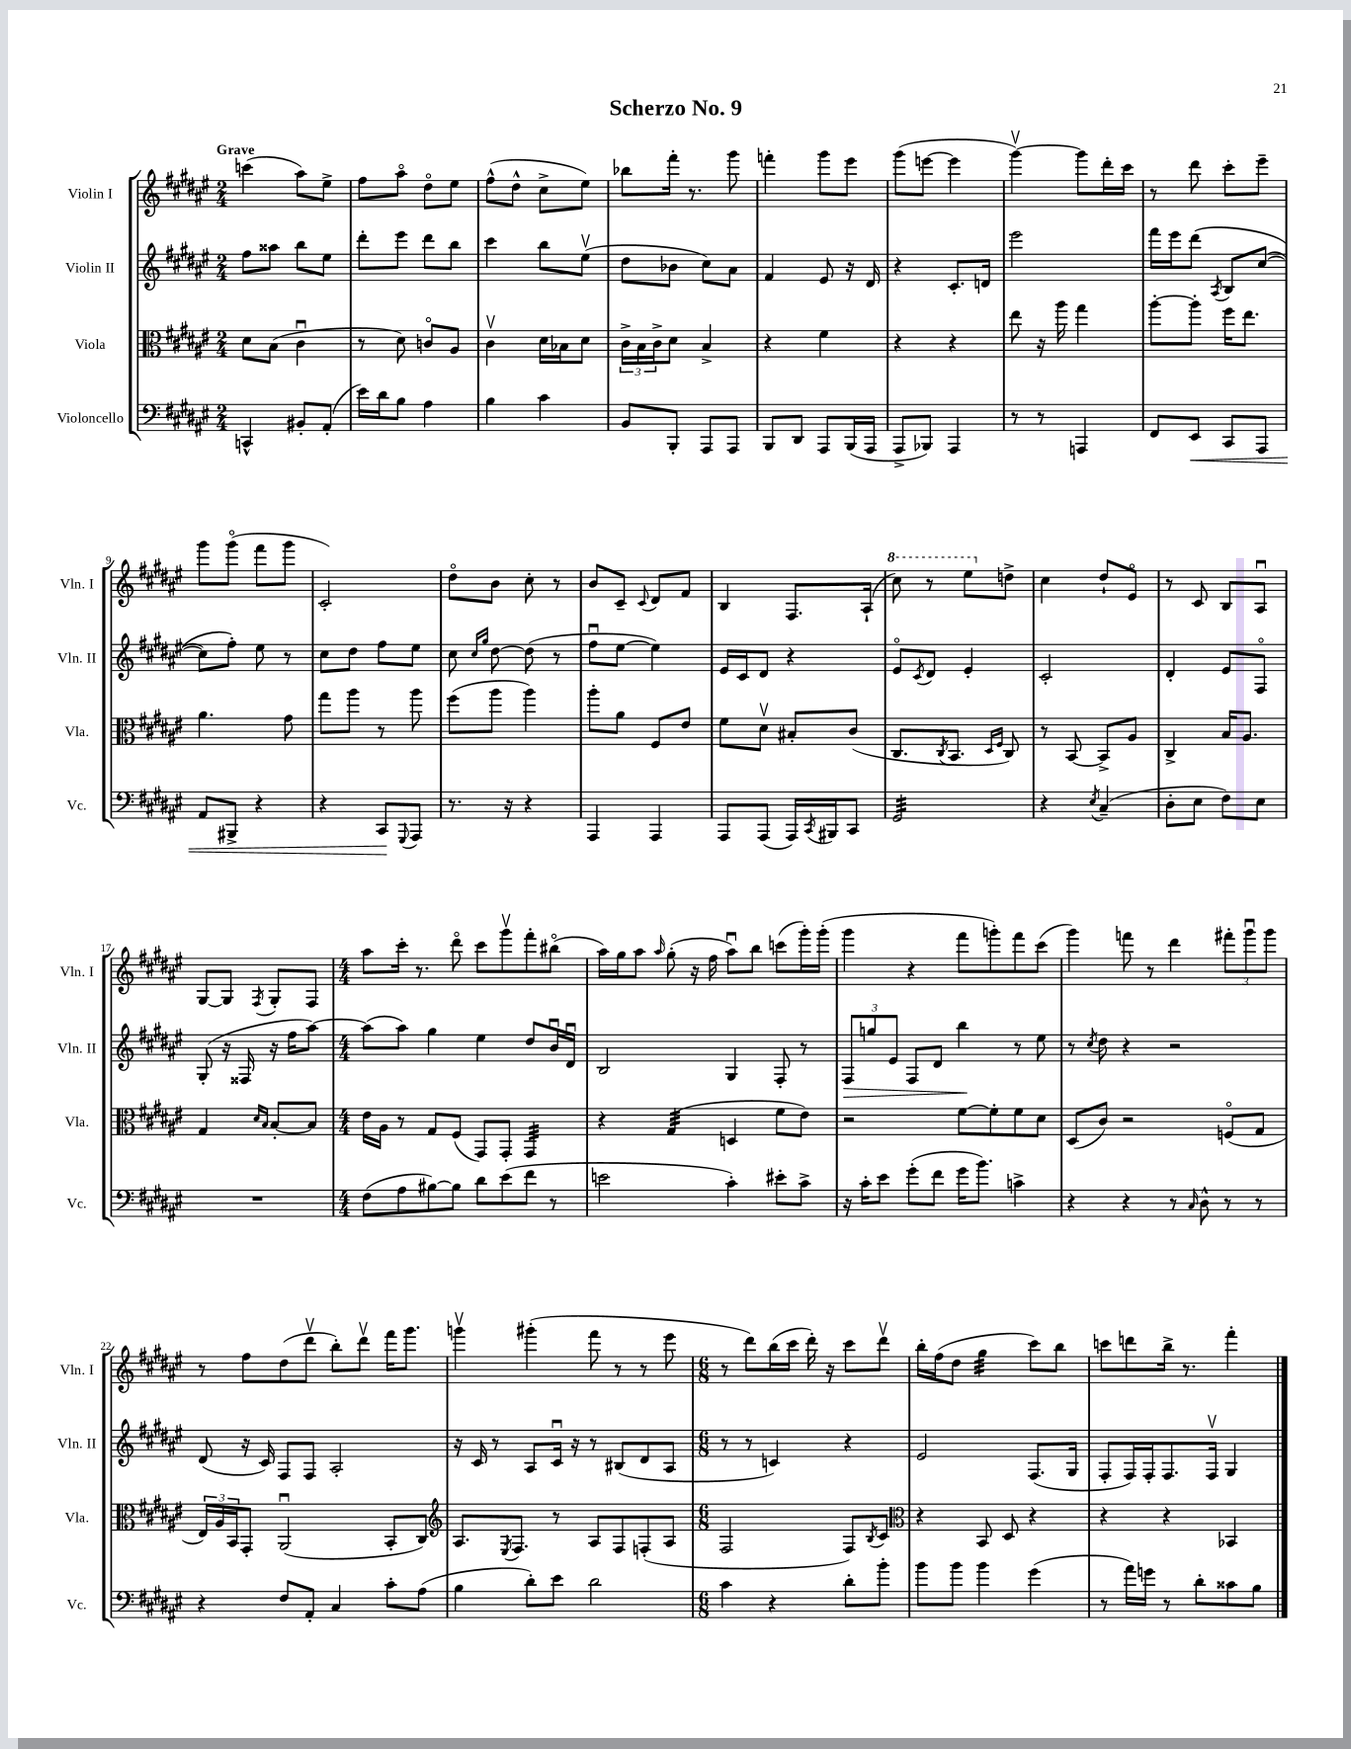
\header { title = "Scherzo No. 9" }
<<
\new StaffGroup <<
\new Staff = "s0" \with { instrumentName = "Violin I" shortInstrumentName = "Vln. I" } {
    \clef treble \key fis \major \numericTimeSignature \time 2/4 \tempo "Grave"
    c'''4( ais''8) eis''8-> |
    fis''8 ais''8\flageolet dis''8\flageolet eis''8 |
    fis''8-^( dis''8-^ cis''8-> eis''8) |
    bes''8 fis'''16-. r8. gis'''8 |
    f'''4-. gis'''8 eis'''8 |
    gis'''8( e'''8~ e'''4 |
    gis'''4~\upbow) gis'''8 dis'''16-. cis'''16 |
    r8 dis'''8 cis'''8-. eis'''8-- |
    gis'''8 gis'''8\flageolet( fis'''8 gis'''8 |
    cis'2-.) |
    dis''8\flageolet b'8 cis''8-. r8 |
    b'8 cis'8-- \appoggiatura { cis'8 } dis'8 fis'8 |
    b4 fis8. ais16-!( |
    \ottava #1 cis'''8) r8 eis'''8 \ottava #0 d''8-> |
    cis''4 dis''8-! eis'8\flageolet |
    r8 cis'8 b8 ais8\downbow |
    gis8~ gis8 \acciaccatura { fis8 } gis8-. fis8 |
    \numericTimeSignature \time 4/4 ais''8 cis'''16-. r8. dis'''8\flageolet cis'''8 gis'''8\upbow fis'''8-. bis''8\flageolet( |
    ais''16) gis''16 ais''8 \grace { ais''16 } gis''8-.( r16 fis''16 ais''8\downbow) b''8 c'''8( gis'''16-.) gis'''16-.( |
    gis'''4 r4 fis'''8 g'''8-.) fis'''8 cis'''8( |
    gis'''4) f'''8 r8 dis'''4 \tuplet 3/2 { fis'''8-. gis'''8\downbow gis'''8 } |
    r8 fis''8 dis''8( dis'''8\upbow b''8-.) dis'''8\upbow fis'''16 gis'''8. |
    g'''4\upbow gis'''4-.( fis'''8 r8 r8 eis'''8 |
    \numericTimeSignature \time 6/8 r8 dis'''8) b''16( cis'''16 dis'''16-.) r16 cis'''8 dis'''8\upbow |
    b''16-. fis''16( dis''8 gis''4:32 cis'''8) b''8 |
    c'''8 d'''8 b''16-> r8. fis'''4-. \bar "|." |
}
\new Staff = "s1" \with { instrumentName = "Violin II" shortInstrumentName = "Vln. II" } {
    \clef treble \key fis \major \numericTimeSignature \time 2/4
    fis''8 aisis''8 b''8 eis''8 |
    dis'''8-. eis'''8 dis'''8 b''8 |
    cis'''4 b''8 eis''8\upbow( |
    dis''8 bes'8 cis''8) ais'8 |
    fis'4 eis'8 r16 dis'16 |
    r4 cis'8.-. d'16 |
    eis'''2 |
    fis'''16 eis'''16 dis'''8\( \acciaccatura { ais8 } b8 cis''8~( |
    cis''8) fis''8-.\) eis''8 r8 |
    cis''8 dis''8 fis''8 eis''8 |
    cis''8 \grace { cis''16 gis''16 } dis''8~ dis''8( r8 |
    fis''8\downbow eis''8~ eis''4) |
    eis'16 cis'16 dis'8 r4 |
    eis'8\flageolet \acciaccatura { cis'8 } dis'8 eis'4-. |
    cis'2-. |
    dis'4-. eis'8 fis8\flageolet |
    gis8-.( r16 fisis16 r16 fis''16 ais''8~) |
    \numericTimeSignature \time 4/4 ais''8( ais''8) gis''4 eis''4 dis''8 b'16\downbow dis'16\downbow |
    b2 gis4 fis8-. r8 |
    \tuplet 3/2 { fis8\> g''8 eis'8 } fis8 dis'8 b''4\! r8 eis''8 |
    r8 \acciaccatura { cis''8 } dis''8 r4 r2 |
    dis'8( r16 cis'16) fis8 fis8 ais2-. |
    r16 cis'16 r8 ais8 cis'16\downbow r16 r8 bis8( dis'8 ais8 |
    \numericTimeSignature \time 6/8 r8 r8 c'4) r4 |
    eis'2 fis8.( gis16 |
    fis8-. fis16) fis16-. fis8. fis16\upbow gis4 \bar "|." |
}
\new Staff = "s2" \with { instrumentName = "Viola" shortInstrumentName = "Vla." } {
    \clef alto \key fis \major \numericTimeSignature \time 2/4
    dis'8 b8( cis'4\downbow |
    r8 dis'8) c'8\flageolet ais8 |
    cis'4\upbow dis'16 bes16 dis'8 |
    \tuplet 3/2 { cis'16-> b16 cis'16-> } dis'8 b4-> |
    r4 fis'4 |
    r4 r4 |
    eis''8 r16 ais''16 gis''4 |
    ais''8~-. ais''8-. fis''16 eis''8. |
    ais'4. gis'8 |
    gis''8 ais''8 r8 ais''8 |
    fis''8( ais''8 ais''4) |
    ais''8-. ais'8 fis8 eis'8 |
    fis'8 dis'8\upbow bis8-. cis'8( |
    cis8. \acciaccatura { cis8 } b,8. \grace { dis16 fis16 } cis8) |
    r8 b,8~ b,8-> ais8 |
    cis4-> b16 ais8. |
    gis4 \grace { dis'16 b16 } b8~-. b8 |
    \numericTimeSignature \time 4/4 eis'16 ais16 r8 gis8 fis8( gis,8) gis,8-. gis,4:32 |
    r4 gis4:32( d4 fis'8 eis'8) |
    r2 fis'8~ fis'8-. fis'8 dis'8 |
    dis8( cis'8) r2 f8\flageolet( gis8 |
    \tuplet 3/2 { eis16) ais16 b,16 } gis,8-. ais,2\downbow( b,8-. cis8) |
    \clef treble ais8. \acciaccatura { eis8 } fis8. r8 ais8 fis8 f8-.( ais8 |
    \numericTimeSignature \time 6/8 fis2 fis8) \acciaccatura { b8 } cis'8 |
    \clef alto r4 b,8 dis8 r4 |
    r4 r4 bes,4 \bar "|." |
}
\new Staff = "s3" \with { instrumentName = "Violoncello" shortInstrumentName = "Vc." } {
    \clef bass \key fis \major \numericTimeSignature \time 2/4
    c,4-^ bis,8-. ais,8-.( |
    eis'16) dis'16 b8 ais4 |
    b4 cis'4 |
    b,8 b,,8-. ais,,8 ais,,8 |
    b,,8 dis,8 ais,,8 b,,16( ais,,16 |
    ais,,8-> bes,,8) ais,,4 |
    r8 r8 a,,4 |
    fis,8 eis,8\< cis,8 ais,,8 |
    ais,8 bis,,8-> r4 |
    r4 cis,8\! \appoggiatura { gis,,8 } ais,,8 |
    r8. r16 r4 |
    ais,,4 ais,,4 |
    ais,,8 ais,,8( ais,,16) \acciaccatura { cis,8 } bis,,16 cis,8 |
    gis,2:32 |
    r4 \acciaccatura { eis8 } cis4--( |
    dis8-. eis8 fis8) eis8 |
    R2 |
    \numericTimeSignature \time 4/4 fis8( ais8 bis8~) bis8 dis'8 eis'8( fis'8 r8 |
    e'2 cis'4-.) eis'8-. cis'8-> |
    r16 cis'16-. eis'8 gis'8-.( fis'8 gis'16 b'8.) c'4-> |
    r4 r4 r8 \grace { cis16 } dis8-^ r8 r8 |
    r4 fis8 ais,8-. cis4 cis'8-. ais8( |
    b4 dis'8-.) eis'8 dis'2 |
    \numericTimeSignature \time 6/8 cis'4 r4 dis'8-. b'8-. |
    b'8 b'8 b'4 gis'4( |
    r8 ais'16) g'16 r8 dis'8-. cisis'8 b8 \bar "|." |
}
>>
>>
